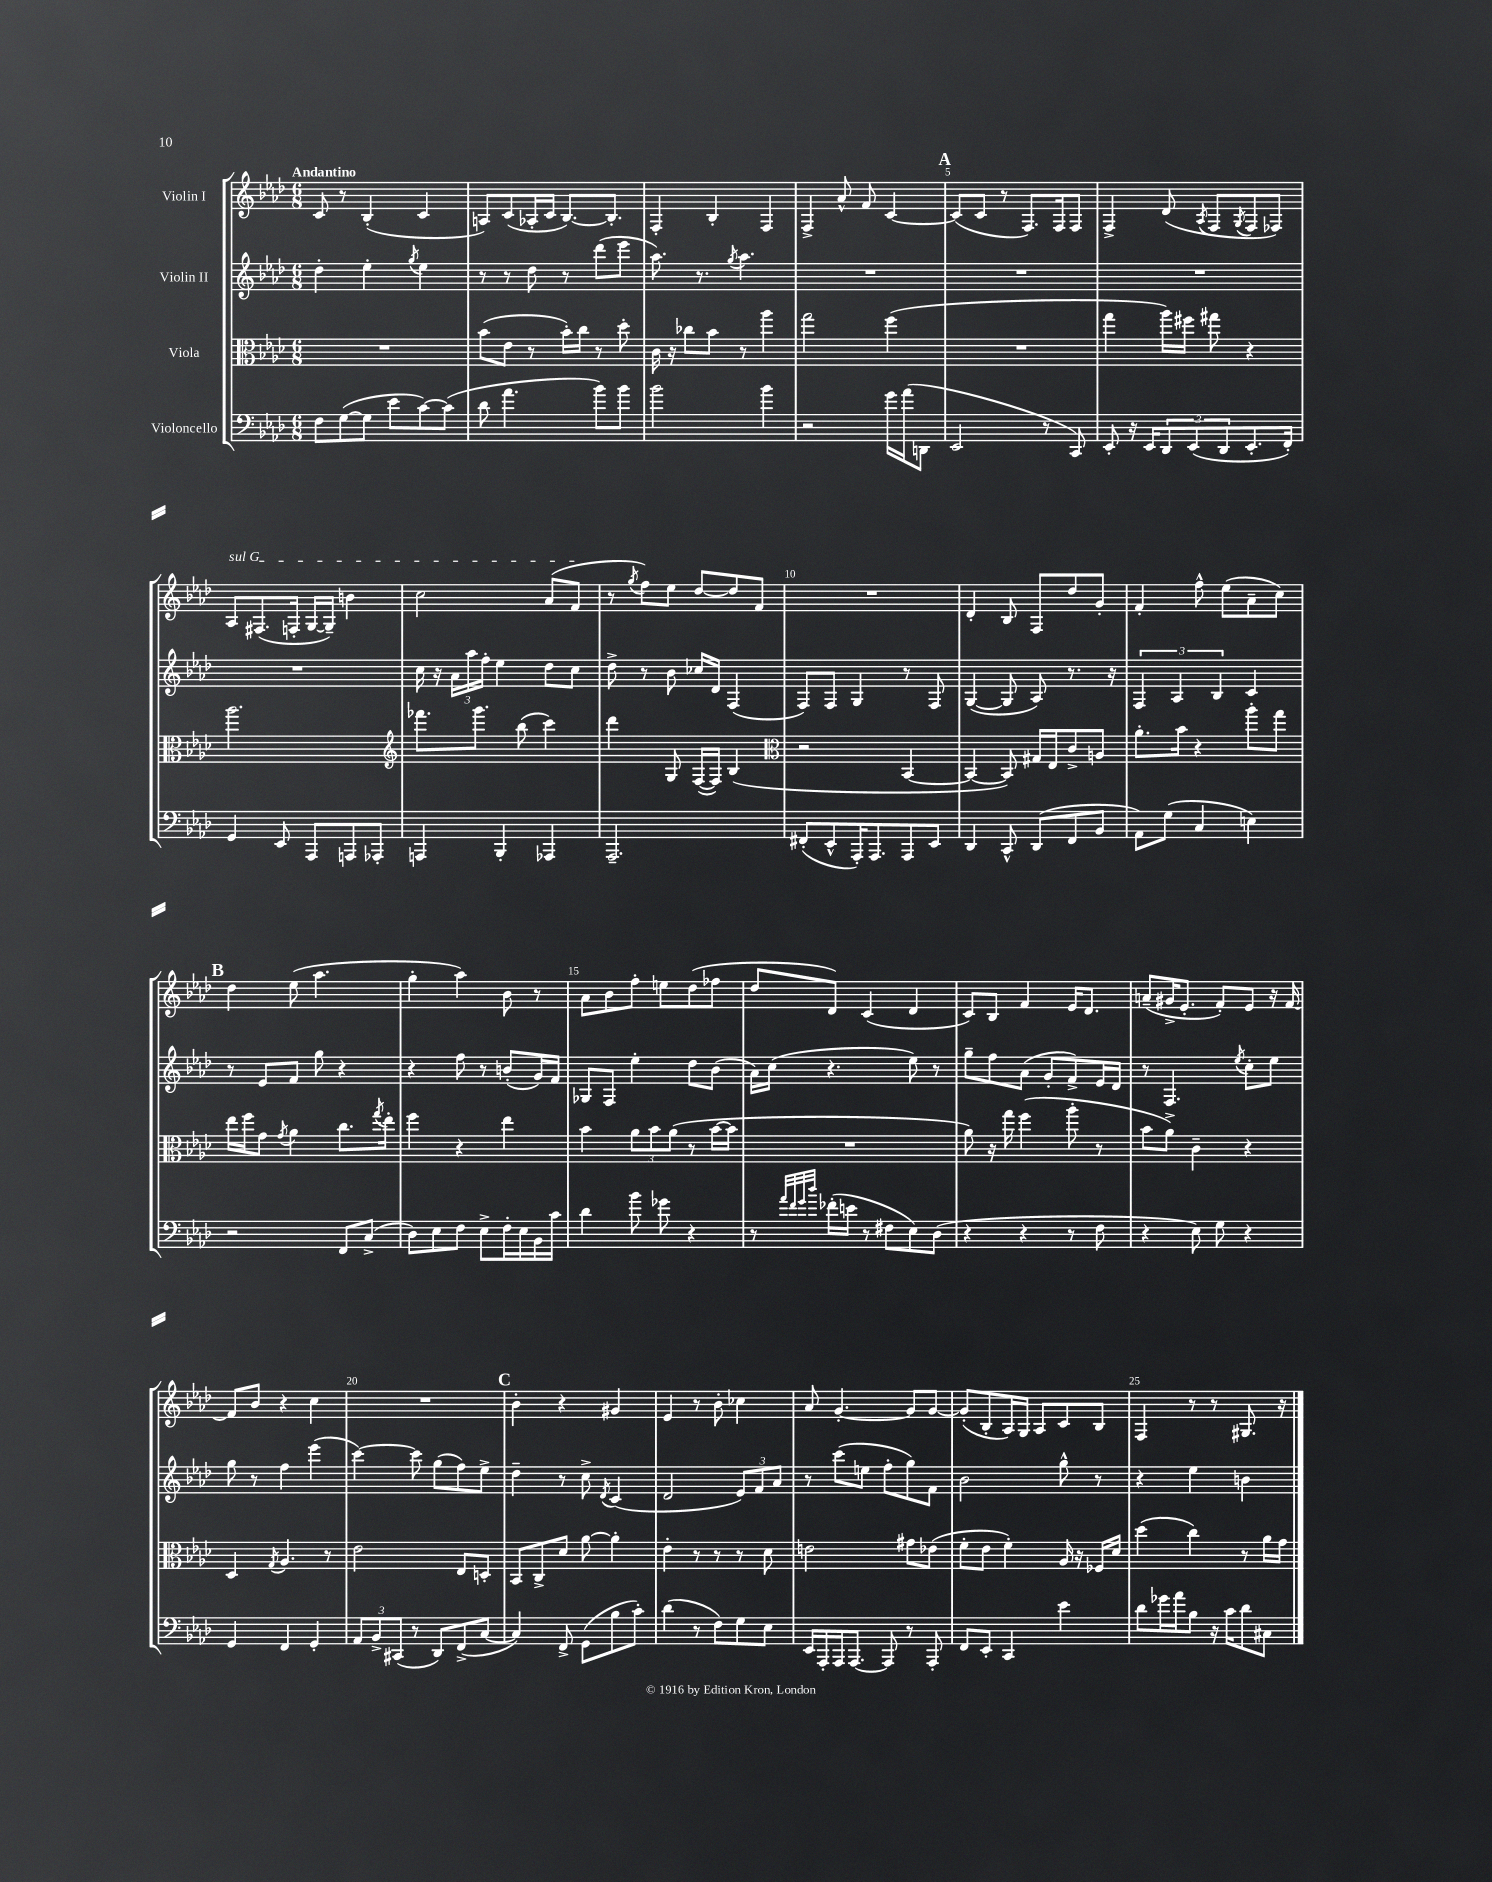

**kern	**kern	**kern	**kern
*staff4	*staff3	*staff2	*staff1
*clefF4	*clefC3	*clefG2	*clefG2
*k[b-e-a-d-]	*k[b-e-a-d-]	*k[b-e-a-d-]	*k[b-e-a-d-]
*M6/8	*M6/8	*M6/8	*M6/8
8F	2.r	4dd-'	8c
([8G	.	.	8r
8G]	.	4ee-'	(4B-'
8e-	.	.	.
.	.	8qgg	.
[8c)	.	4ee-	4c
(8c]	.	.	.
=	=	=	=
8d-	(8b-	8r	8A)
4.a-	8e-	8r	(8c
.	8r	8dd-	16A-'
.	.	.	16c
.	16b-')	8r	[8.B-)
.	16cc	.	.
8b-)	8r	(8ddd-	.
.	.	.	8.B-']
8b-	8dd-'	8eee-	.
=	=	=	=
2b-	16c	8.aa-)	4F'
.	16r	.	.
.	8cc-	.	.
.	.	8.r	.
.	8b-	.	4B-'
.	.	8qgg	.
.	8r	4.aa-	.
4b-	4aa-	.	4F
=	=	=	=
2r	2gg	2.r	4F^
.	.	.	8a-^^
.	.	.	8f
16g	(4ff	.	[4c
(16a-	.	.	.
8DD	.	.	.
=	=	=	=
2EE-	2.r	2.r	(8c]
.	.	.	8c
.	.	.	8r
.	.	.	8.F)
8r	.	.	.
.	.	.	16F
8CC)	.	.	8F
=	=	=	=
8EE-'	4gg	2.r	4F^
16r	.	.	.
16EE-	.	.	.
12DD-	16aa-)	.	(8d-
.	16ff#	.	.
(12EE-	.	.	.
.	.	.	8qA-
.	8gg#	.	8F
12DD-	.	.	.
.	.	.	8qG
8.EE-'	4r	.	8F
.	.	.	8F-)
16FF')	.	.	.
=	=	=	=
4GG	2.aa-	2.r	8A-
.	.	.	(8.F#
8EE-	.	.	.
.	.	.	16F'
8AAA-	.	.	[16G
.	.	.	16G~])
8AAA	.	.	4b
8AAA-'	.	.	.
=	=	=	=
*	*clefG2	*	*
4AAA	8.fff-	16cc	2cc
.	.	16r	.
.	.	24a-	.
.	.	24aa-	.
.	8.ggg	.	.
.	.	24ff'	.
4BBB-'	.	4ee-	.
.	(8bb-	.	.
4AAA-	4ccc)	8dd-	(8a-
.	.	8cc	8f
=	=	=	=
2.AAA-~	4ddd-	8dd-^	8r
.	.	.	8qgg
.	.	8r	8ff)
.	8G	8b-	8ee-
.	([16F	16cc-	[8dd-
.	16F])	16d-	.
.	(4B-	(4F	8dd-]
.	.	.	8f
=	=	=	=
*	*clefC3	*	*
(8FF#'	2r	8F)	2.r
8EE-^^	.	8F	.
16AAA-')	.	4G	.
8.AAA-	.	.	.
8AAA-	[4BB-	8r	.
8EE-	.	8F	.
=	=	=	=
4DD-	4BB-_	([4G	4d-'
8CC^^	8BB-])	8G]	8B-
(8DD-	16G#	8A-)	8F
.	16E-	.	.
8FF	8c^	8.r	8dd-
8BB-	8A	.	8g'
.	.	16r	.
=	=	=	=
8AA-)	8.a-'	6F	4f'
(8G	.	.	.
.	.	6A-	.
.	16b-	.	.
4C	4r	.	8ff^^
.	.	6B-	.
.	.	.	(8ee-
4E)	8aa-'	4c	8a-~
.	8gg	.	8cc)
=	=	=	=
2r	16ee-	8r	4dd-
.	16ff	.	.
.	8g	8e-	.
.	8qg	.	.
.	4a-	8f	(8ee-
.	.	8gg	4.aa-
8FF	8.cc	4r	.
(8C^	.	.	.
.	8qgg	.	.
.	16ee-'	.	.
=	=	=	=
8D-)	4ff	4r	4gg'
8E-	.	.	.
8F	4r	8ff	4aa-)
8E-^	.	8r	.
16F'	4ee-	(8b'	8b-
16E-	.	.	.
16BB-	.	16g)	8r
16c	.	16f	.
=	=	=	=
4d-	4b-	8G-	8a-
.	.	8F	8b-
8b-	12a-	4ee-'	8ff'
.	12b-	.	.
8g-	.	.	8ee
.	(12a-	.	.
4r	8r	8dd-	(8dd-
.	[16b-	(8b-	8ff-
.	16b-]	.	.
=	=	=	=
8r	2.r	16a-)	8dd-
.	.	(16cc	.
32qqa-	.	.	.
32qqf	.	.	.
32qqg	.	.	.
32qqdd-	.	.	.
(16f-'	.	4.r	8d-)
16e	.	.	.
8r	.	.	(4c
8F#	.	.	.
8E-)	.	8ee-)	4d-
(8D-	.	8r	.
=	=	=	=
4r	8a-)	8gg~	8c)
.	16r	8ff	8B-
.	16gg	.	.
4r	(4ff	(8a-	4f
.	.	8g'	.
8r	8aa-'	8f^)	16e-
.	.	.	8.d-
8F	8r	16e-	.
.	.	16d-	.
=	=	=	=
4r	8b-	8r	(8a~
.	8a-^)	4.F	16g#^
.	.	.	8.e-'
8E-)	4c~	.	.
8G	.	.	8f')
.	.	8qee-	.
4r	4r	8cc'	8e-
.	.	8ee-	16r
.	.	.	[16f
=	=	=	=
4GG	4D-	8gg	8f]
.	.	8r	8b-
.	8qG	.	.
4FF	4.A-	4ff	4r
4GG'	.	(4eee-	4cc
.	8r	.	.
=	=	=	=
12AA-	2e-	[4ccc)	2.r
12BB-^	.	.	.
(12CC#	.	.	.
8r	.	8ccc]	.
8DD-)	.	(8gg	.
(8FF^	8E-	8ff)	.
[8C	8D'	8ee-^	.
=	=	=	=
4C])	8BB-	4dd-~	4b-'
.	8C^	.	.
8FF^	8d-	8r	4r
(8GG	[8a-	8cc^	.
.	.	8qd-	.
8B-	4a-']	(4c	4g#
8c')	.	.	.
=	=	=	=
(4d-	4e-'	2d-	4e-
8r	8r	.	8r
8F)	8r	.	8b-'
8G	8r	12e-)	4cc-
.	.	12f	.
8E-	8d-	.	.
.	.	12a-	.
=	=	=	=
16EE-	2e	8r	8a-
16AAA-'	.	.	.
16AAA-	.	(8ccc	[4.g'
[8.AAA-	.	.	.
.	.	8ee	.
8AAA-]	.	8ff'	.
8r	8g#	8gg)	8g]
8AAA-'	(8e-	8f	[8g
=	=	=	=
8FF	8f'	2b-	(8g']
8EE-'	8e-	.	8B-'
4CC	4f')	.	16A-)
.	.	.	16G
.	.	.	8A-
4e-	16A-	8gg^^	8c
.	16r	.	.
.	16F-	8r	8B-
.	16d-	.	.
=	=	=	=
8d-	(4dd-	4r	4F
16g-	.	.	.
16a-	.	.	.
8B-	4cc)	4ee-	8r
16r	.	.	8r
16c	.	.	.
8d-	8r	4b	8.G#
8C#	16a-	.	.
.	16g	.	16r
==	==	==	==
*-	*-	*-	*-
